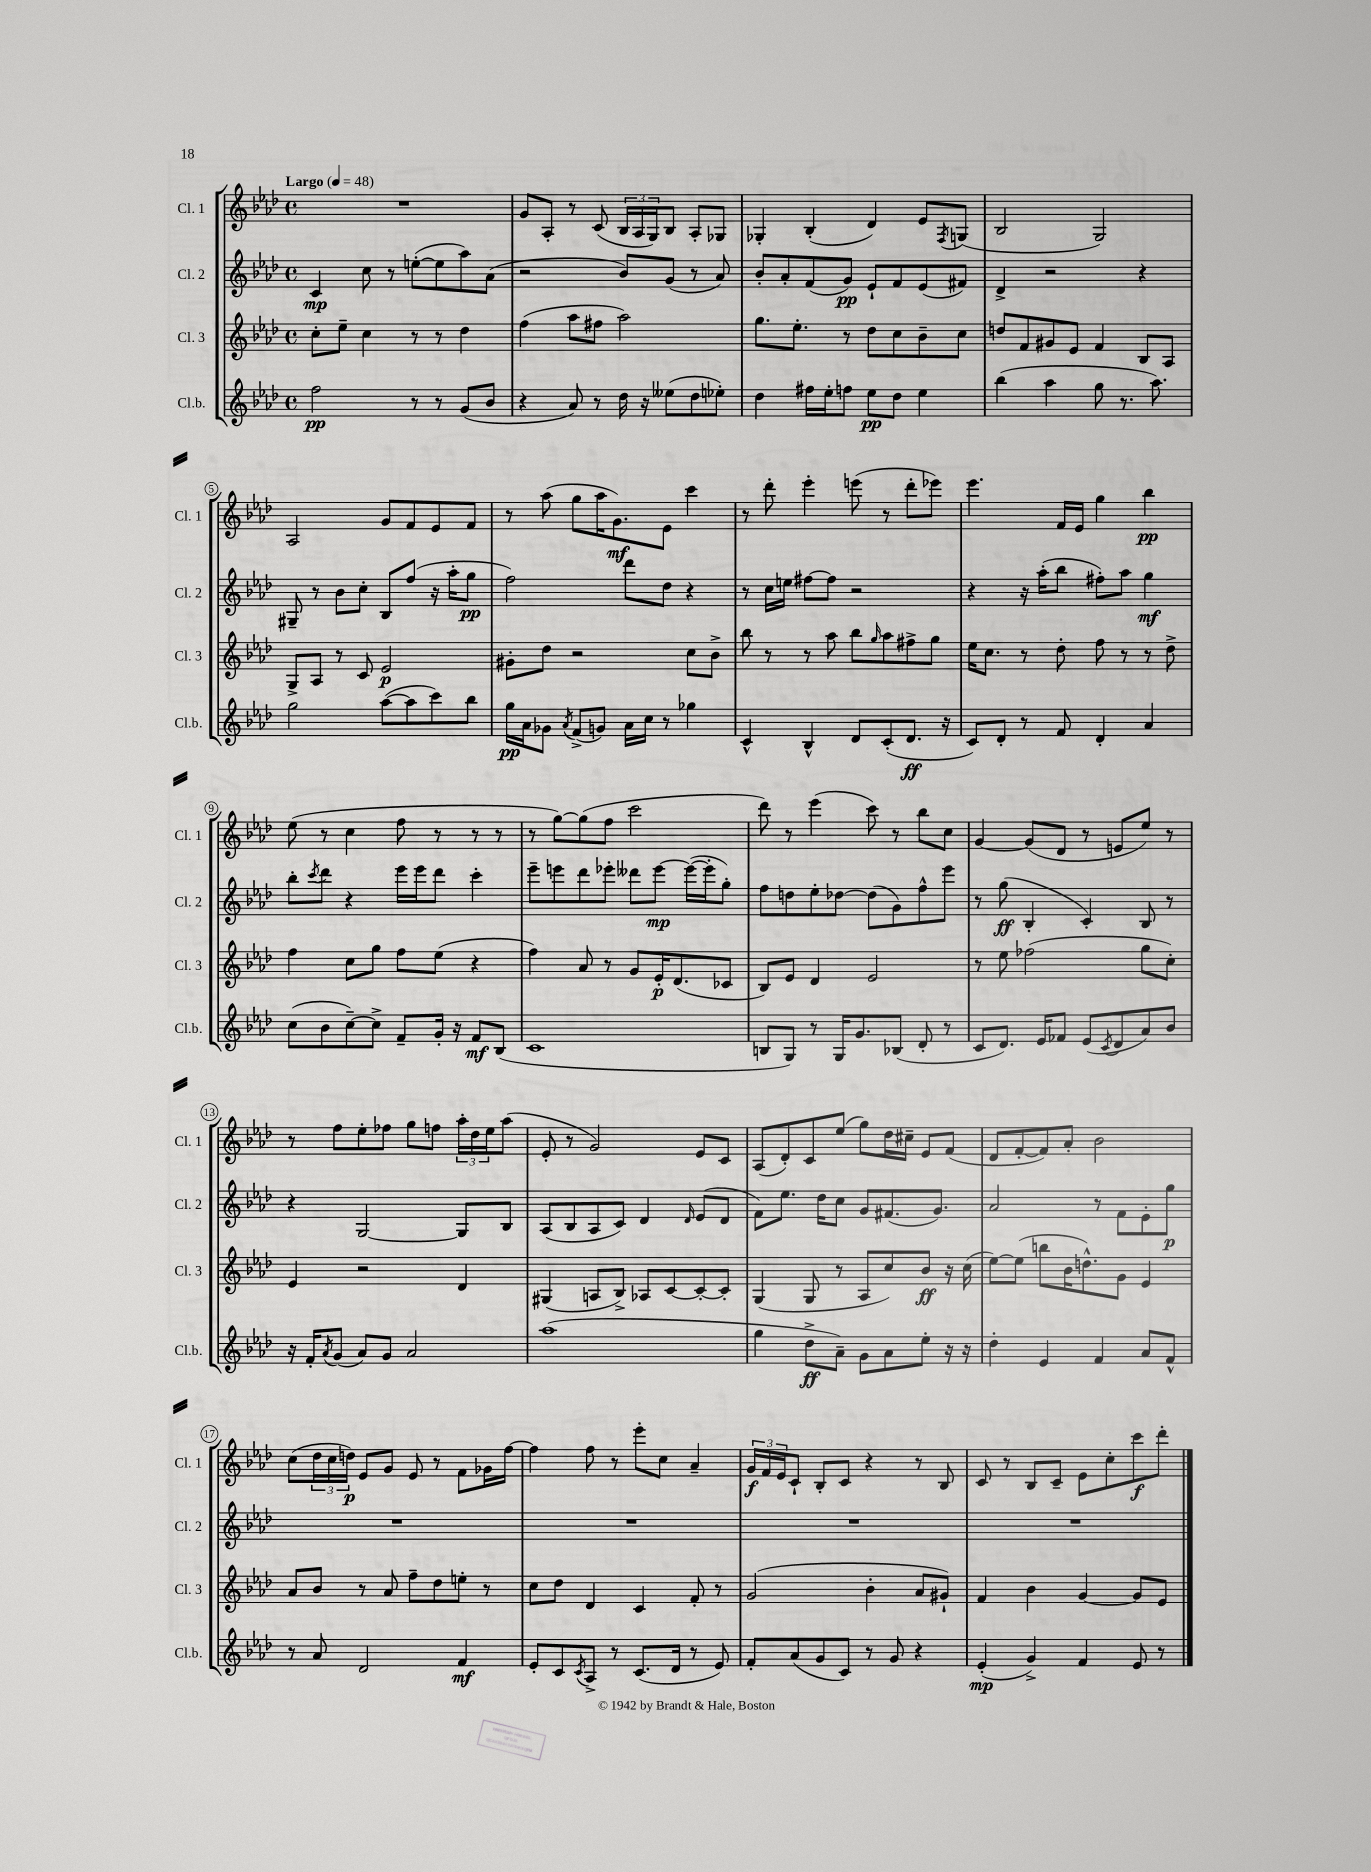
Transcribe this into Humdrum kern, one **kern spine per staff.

**kern	**kern	**kern	**kern
*staff4	*staff3	*staff2	*staff1
*clefG2	*clefG2	*clefG2	*clefG2
*k[b-e-a-d-]	*k[b-e-a-d-]	*k[b-e-a-d-]	*k[b-e-a-d-]
*M4/4	*M4/4	*M4/4	*M4/4
*met(c)	*met(c)	*met(c)	*met(c)
*MM48	*MM48	*MM48	*MM48
2ff\	8cc'\L	4c/	1r
.	8ee-~\J	.	.
.	4cc\	8cc\	.
.	.	8r	.
8r	8r	([8ee'\L	.
8r	8r	8ee\]	.
(8g/L	4dd-\	8aa-\)	.
8b-/J	.	(8a-\J	.
=	=	=	=
4r	(4ff\	2r	8g/L
.	.	.	8A-'/J
8a-/)	8aa-\L	.	8r
8r	8ff#\J	.	(8c/
16dd-\	2aa-\)	8b-/L)	24B-/LL
.	.	.	24A-/
16r	.	.	.
.	.	.	24G/J)
(8ee--\L	.	(8g/J	8B-/J
8dd-\	.	8r	8A-'/L
8ee-'\J)	.	8a-/)	8G-/J
=	=	=	=
4dd-\	8.gg\L	8b-'/L	4G-'/
.	.	8a-'/	.
.	8.ee-'\J	.	.
16ff#\LL	.	(8f/	(4B-'/
16ee-'\J	.	.	.
8ff\J	8r	8g/J)	.
8ee-\L	8dd-\L	8e-`/L	4d-/)
8dd-\J	8cc\	8f/	.
4ee-\	8b-~\	(8e-/	8e-/L
.	.	.	8qF/
.	8cc\J	8f#/J)	(8G/J
=	=	=	=
(4bb-\	8dd/L	4d-^/	2B-/
.	8f/	.	.
4aa-\	8g#/	2r	.
.	8e-/J	.	.
8gg\	4f/	.	2G/)
8.r	.	.	.
.	8B-/L	4r	.
8.aa-\)	.	.	.
.	8A-/J	.	.
=	=	=	=
2gg\	8G^/L	8G#~/	2A-/
.	8A-/J	8r	.
.	8r	8b-\L	.
.	8c/	8cc'\J	.
([8aa-\L	2e-/	8B-/L	8g/L
8aa-\]	.	(8ff/J	8f/
8ccc\)	.	16r	8e-/
.	.	16aa-'\LK	.
8bb-\J	.	8gg\J	8f/J
=	=	=	=
16gg\LL	8g#'\L	2ff\)	8r
16a-\J	.	.	.
8g-\J	8dd-\J	.	(8aa-\
8qa-/	.	.	.
(8f^/L	2r	.	8gg\L
8g/J)	.	.	16aa-\K
.	.	.	8.g\)
16a-\LL	.	8ddd-\L	.
16cc\JJ	.	.	.
8r	.	8dd-\J	8e-\J
4gg-\	8cc\L	4r	4ccc\
.	8b-^\J	.	.
=	=	=	=
4c^^/	8bb-\	8r	8r
.	8r	16cc\LL	8ddd-'\
.	.	16ee\JJ	.
4B-^^/	8r	[8ff#\L	4eee-'\
.	8aa-\	8ff#\]J	.
8d-/L	8bb-\L	2r	(8eee\
.	16qqgg/	.	.
(8c'/	8aa-\	.	8r
8.d-/J	8ff#^\	.	8ddd-'\L
.	8gg\J	.	8eee-\J)
16r	.	.	.
=	=	=	=
8c/L)	16ee-\LK	4r	4.eee-\
.	8.cc\J	.	.
8d-'/J	.	.	.
8r	8r	16r	.
.	.	(16aa-'\LK	.
8f/	8dd-'\	8bb-\J	16f/LL
.	.	.	16e-/JJ
4d-'/	8ff\	8ff#'\L)	4gg\
.	8r	8aa-\J	.
4a-/	8r	4gg\	4bb-\
.	8dd-^\	.	.
=	=	=	=
(8cc\L	4ff\	8bb-'\L	(8ee-\
.	.	8qccc/	.
8b-\	.	8ddd-\J	8r
[8cc~\)	8cc\L	4r	4cc\
8cc^\]J	8gg\J	.	.
8f~/L	8ff\L	16eee-\LL	8ff\
.	.	16eee-\J	.
16g'/Jk	(8ee-\J	8ddd-\J	8r
16r	.	.	.
8f/L	4r	4ccc'\	8r
(8B-/J	.	.	8r
=	=	=	=
1c	4ff\)	8eee-~\L	8r
.	.	8eee\	[8gg\L)
.	8a-/	8ddd-\	(8gg\]
.	8r	8eee-'\J	8ff\J
.	8g/L	8ddd--\L	2ccc\
.	16e-'/K	[8eee-\J	.
.	(8.d-/	.	.
.	.	(16eee-\_LL	.
.	.	16eee-'\]J	.
.	8c-/J	8gg'\J)	.
=	=	=	=
8B/L	8B-/L)	8ff\L	8ddd-\)
8G/J)	8e-/J	8dd\	8r
8r	4d-/	8ee-'\	(4eee-\
16G/LK	.	[8dd-\J	.
8.g/	.	.	.
.	2e-/	(8dd-\]L	8ccc\)
(8B-/J	.	8g\)	8r
8d-'/	.	8ff^^\	8bb-\L
8r	.	8eee-\J	8cc\J
=	=	=	=
8c/L	8r	8r	[4g/
8.d-/J)	8ee-\	(8gg\	.
.	(2ff-\	4B-'/	(8g/]L
16e-/LK	.	.	.
8f-/J	.	.	8d-/J
(8e-/L	.	4c'/)	8r
8qc/	.	.	.
8d-/	.	.	8e/L
8a-/)	8gg\L	8B-/	8ee-/J)
8b-/J	8cc'\J)	8r	8r
=	=	=	=
16r	4e-/	4r	8r
16f'/LK	.	.	.
8qa-/	.	.	.
(8g/J	.	.	8ff\L
8a-/L)	2r	[2G/	8ee-'\
8g/J	.	.	8ff-\J
2a-/	.	.	8gg\L
.	.	.	8ff\J
.	4d-/	8G/]L	24aa-'\LL
.	.	.	24dd-\
.	.	.	24ee-\J
.	.	8B-/J	(8aa-\J
=	=	=	=
(1aa-	(4G#/	(8A-/L	8e-'/
.	.	8B-/	8r
.	8A/L	8A-/	2g/)
.	8B-^/J)	8c/J)	.
.	8A-/L	4d-/	.
.	[8c/	.	.
.	.	16qqd-/	.
.	8c'/_	(8e-/L	8e-/L
.	8c'/]J	8d-/J	8c/J
=	=	=	=
4gg\	(4G/	8f\L)	(8A-/L
.	.	8.ee-\J	8d-'/)
8dd-^\L	8G/	.	8c/
.	.	16dd-\LK	.
8a-~\J)	8r	8cc\J	(8ee-/J
8g\L	8A-/L	8g/L	8gg\L)
8a-\	8cc/)	(8.f#/	16dd-\L
.	.	.	16cc#~\JJ
8ee-'\J	8b-/J	.	8e-/L
.	.	8.g/J)	.
16r	16r	.	(8f/J
16r	(16cc\	.	.
=	=	=	=
4dd-'\	[8ee-\L)	2a-/	8d-/L
.	(8ee-\]J	.	[8f'/
4e-/	8bb\L	.	8f/])
.	16b-\K	.	8a-'/J
.	8.dd^^\)	.	.
4f/	.	8r	2b-\
.	8g\J	8f\L	.
8a-/L	4e-/	8e-'\	.
8f^^/J	.	8gg\J	.
=	=	=	=
8r	8a-/L	1r	(8cc\L
8a-/	8b-/J	.	24dd-\L
.	.	.	24cc\
.	.	.	24dd\JJ)
2d-/	8r	.	8e-/L
.	8a-/	.	8g/J
.	8ff~\L	.	8e-/
.	8dd-\	.	8r
4f/	8ee'\J	.	8f\L
.	8r	.	16g-\L
.	.	.	[16ff\JJ
=	=	=	=
8e-'/L	8cc\L	1r	4ff\]
8c/	8dd-\J	.	.
8qc/	.	.	.
8A-^/J	4d-/	.	8ff\
8r	.	.	8r
(8.c/L	4c/	.	8eee-'\L
.	.	.	8cc\J
16d-/Jk	.	.	.
8r	8f'/	.	4a-~/
8e-/)	8r	.	.
=	=	=	=
8f'/L	(2g/	1r	24g/LL
.	.	.	24f/
.	.	.	24e-/J
(8a-/	.	.	8c`/J
8g/	.	.	8B-'/L
8c/J)	.	.	8c/J
8r	4b-'\	.	4r
8g/	.	.	.
4r	8a-/L	.	8r
.	8g#`/J)	.	8B-/
=	=	=	=
(4e-'/	4f/	1r	8c/
.	.	.	8r
4g^/)	4b-\	.	8B-/L
.	.	.	8c~/J
4f/	[4g/	.	8e-\L
.	.	.	8cc'\
8e-/	8g/]L	.	8ccc\
8r	8e-/J	.	8ddd-'\J
==	==	==	==
*-	*-	*-	*-
